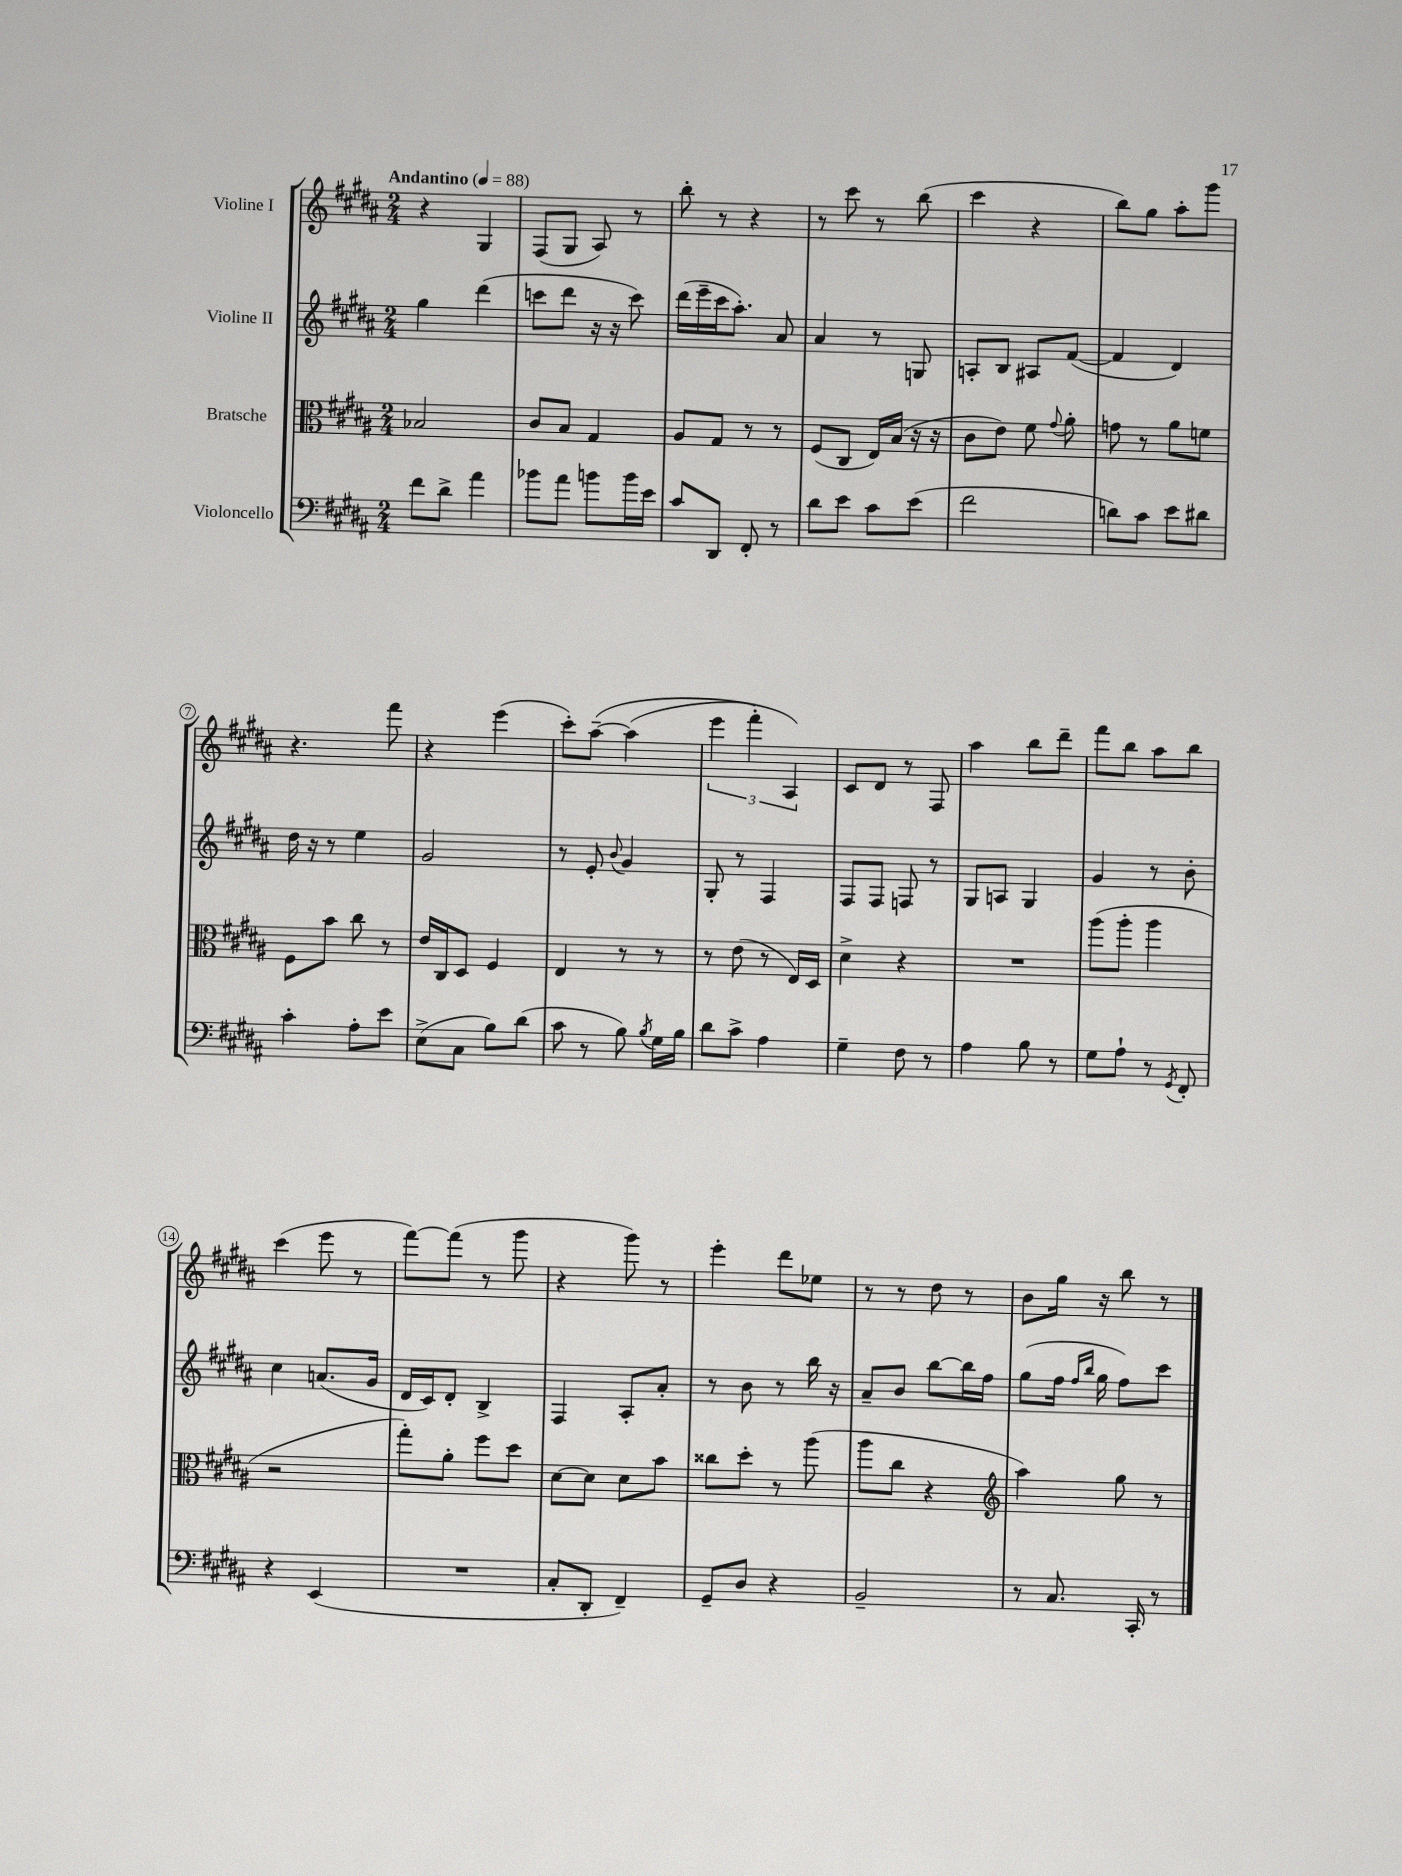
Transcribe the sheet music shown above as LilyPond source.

<<
\new StaffGroup <<
\new Staff = "s0" \with { instrumentName = "Violine I" } {
    \clef treble \key b \major \numericTimeSignature \time 2/4 \tempo "Andantino" 4 = 88
    \autoBeamOff r4 gis4 |
    fis8[( gis8] ais8) r8 |
    b''8-. r8 r4 |
    r8 cis'''8 r8 b''8( |
    cis'''4 r4 |
    b''8[) gis''8] ais''8[-. gis'''8] |
    r4. fis'''8 |
    r4 e'''4( |
    cis'''8[-.) ais''8]~--\( ais''4( |
    \tuplet 3/2 { e'''4 fis'''4-.) ais4\) } |
    cis'8[ dis'8] r8 fis8 |
    ais''4 b''8[ dis'''8]-- |
    fis'''8[ b''8] ais''8[ b''8] |
    cis'''4( e'''8 r8 |
    fis'''8[~) fis'''8]( r8 gis'''8 |
    r4 gis'''8) r8 |
    e'''4-. dis'''8[ ees''8] |
    r8 r8 dis''8 r8 |
    b'8[ gis''16] r16 b''8 r8 \bar "|." |
}
\new Staff = "s1" \with { instrumentName = "Violine II" } {
    \clef treble \key b \major \numericTimeSignature \time 2/4
    \autoBeamOff gis''4 dis'''4( |
    c'''8[ dis'''8] r16 r16 c'''8) |
    dis'''16[( e'''16-- cis'''16 ais''8.]-.) ais'8 |
    ais'4 r8 g8 |
    a8[-. b8] ais8[ fis'8]~( |
    fis'4 dis'4) |
    dis''16 r16 r8 e''4 |
    gis'2 |
    r8 e'8-. \appoggiatura { b'8 } gis'4 |
    gis8-. r8 fis4 |
    fis8[ fis8] f8 r8 |
    gis8[ a8] gis4 |
    gis'4 r8 b'8-. |
    cis''4 a'8.[( gis'16] |
    dis'16[ cis'16) dis'8]-. b4-> |
    fis4 ais8[-. ais'8]-. |
    r8 b'8 r8 b''16 r16 |
    ais'8[-- b'8] b''8[~ b''16 fis''16] |
    gis''8[( fis''16] \grace { fis''16[ b''16] } gis''16 fis''8[) cis'''8] \bar "|." |
}
\new Staff = "s2" \with { instrumentName = "Bratsche" } {
    \clef alto \key b \major \numericTimeSignature \time 2/4
    \autoBeamOff bes2 |
    cis'8[ b8] gis4 |
    ais8[ gis8] r8 r8 |
    fis8[( cis8] e16[) b16]( r16 r16 |
    cis'8[ e'8]) fis'8 \appoggiatura { gis'8 } ais'8-. |
    g'8 r8 ais'8[ f'8] |
    fis8[ b'8] cis''8 r8 |
    e'16[ cis16 dis8] fis4 |
    e4 r8 r8 |
    r8 e'8( r8 e16[) dis16] |
    dis'4-> r4 |
    R2 |
    ais''8[( ais''8]-. ais''4 |
    r2 |
    gis''8[-.) ais'8]-. fis''8[ dis''8] |
    dis'8[~ dis'8] dis'8[ b'8] |
    cisis''8[ dis''8]-. r8 ais''8( |
    ais''8[ cis''8] r4 |
    \clef treble ais''4) gis''8 r8 \bar "|." |
}
\new Staff = "s3" \with { instrumentName = "Violoncello" } {
    \clef bass \key b \major \numericTimeSignature \time 2/4
    \autoBeamOff fis'8[ dis'8]-> ais'4 |
    bes'8[ ais'8] b'8[ b'16 e'16] |
    cis'8[ dis,8] fis,8-. r8 |
    dis'8[ e'8] cis'8[ e'8]( |
    fis'2 |
    d'8[) cis'8] e'8[ dis'8] |
    cis'4-. ais8[-. e'8] |
    e8[->( cis8] b8[) dis'8]( |
    cis'8 r8 b8) \acciaccatura { b8 } gis16[ b16] |
    dis'8[ cis'8]-> ais4 |
    gis4-- fis8 r8 |
    ais4 b8 r8 |
    gis8[ ais8]-! r8 \acciaccatura { gis,8 } fis,8-. |
    r4 e,4( |
    R2 |
    cis8[-. dis,8]-. fis,4--) |
    gis,8[-- dis8] r4 |
    b,2-- |
    r8 cis8. cis,16-. r8 \bar "|." |
}
>>
>>
\layout { \context { \Score \override BarNumber.stencil = #(make-stencil-circler 0.1 0.3 ly:text-interface::print) } }
